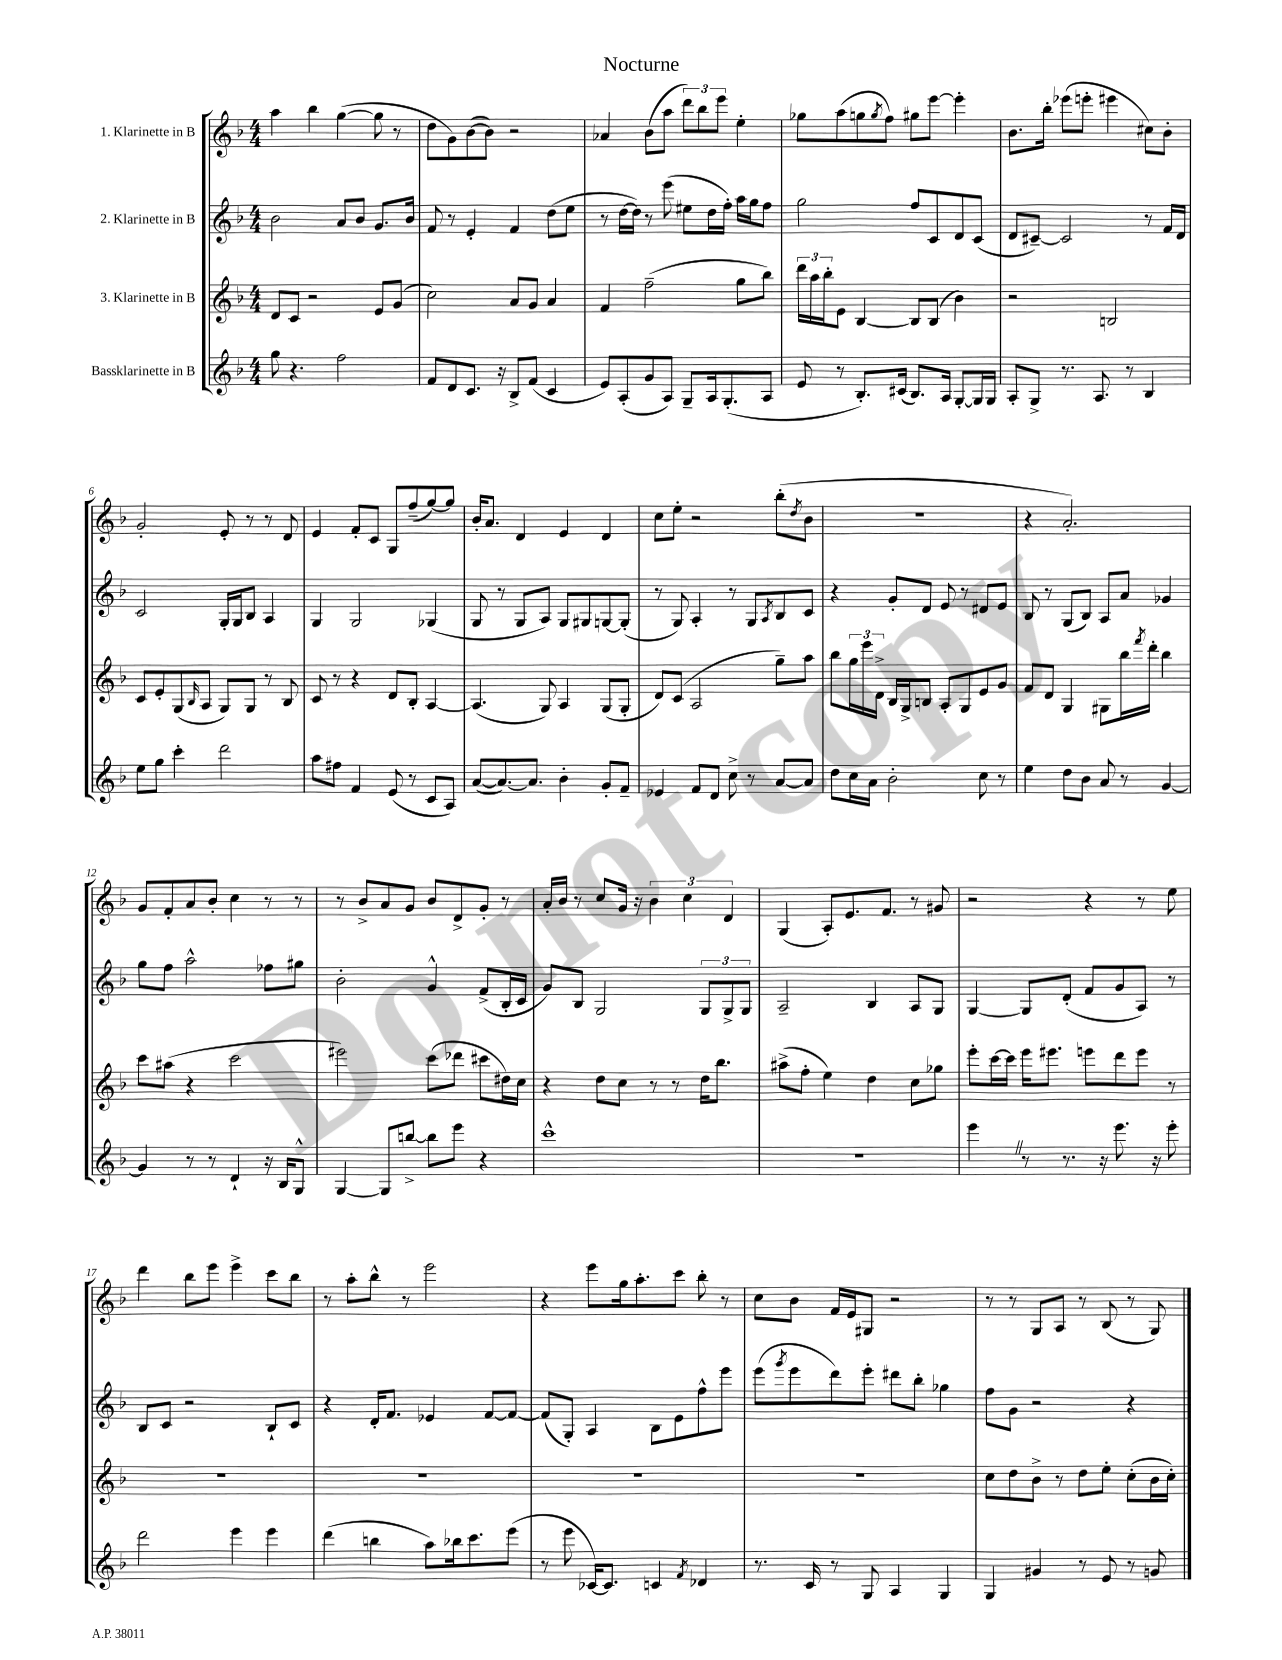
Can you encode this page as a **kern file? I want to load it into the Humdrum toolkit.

**kern	**kern	**kern	**kern
*staff4	*staff3	*staff2	*staff1
*clefG2	*clefG2	*clefG2	*clefG2
*k[b-]	*k[b-]	*k[b-]	*k[b-]
*M4/4	*M4/4	*M4/4	*M4/4
8gg	8d	2b-	4aa
4.r	8c	.	.
.	2r	.	4bb-
2ff	.	8a	([4gg
.	.	8b-	.
.	8e	8.g	8gg]
.	(8g	.	8r
.	.	16b-	.
=	=	=	=
8f	2cc)	8f	8dd
8d	.	8r	8g)
8.c	.	4e'	([8b-
.	.	.	8b-])
16r	.	.	.
8B-^	8a	4f	2r
(8f	8g	.	.
4c	4a	(8dd	.
.	.	8ee	.
=	=	=	=
8e)	4f	8r	4a-
(8A'	.	[16dd	.
.	.	16dd])	.
8g	(2ff~	8r	(8b-
8A)	.	(8eee	8aa
8G~	.	8ee#	12ddd)
.	.	.	12bb-
16A	.	16dd	.
.	.	.	12eee
(8.G'	.	16ff')	.
.	8gg	16aa	4ee'
.	.	16gg	.
8A	8bb-)	8ff	.
=	=	=	=
8e	24ddd	2gg	8gg-
.	24aa	.	.
.	24bb-'	.	.
8r	8e	.	(8aa
8.B-')	[4B-	.	8gg
.	.	.	8qgg
.	.	.	8ff)
(16c#	.	.	.
8.B-)	8B-]	8ff	8gg#
.	(8B-	8c	[8eee
16A	.	.	.
[8G'	4b-)	8d	4eee']
16G]	.	(8c	.
16G	.	.	.
=	=	=	=
8A'	2r	8d	8.b-
8G^	.	[8c#~)	.
.	.	.	16bb-'
8.r	.	2c#]	(8eee-
.	.	.	8eee'
8.A	.	.	.
.	2B	.	4eee#
8r	.	.	.
4B-	.	8r	8cc#)
.	.	16f	8b-'
.	.	16d	.
=	=	=	=
8ee	8c	2c	2g'
8gg	8e'	.	.
4ccc'	(8G	.	.
.	16qqB-	.	.
.	8A	.	.
2ddd	8G)	16G'	8e'
.	.	16G	.
.	8G	8B-	8r
.	8r	4A	8r
.	8B-	.	8d
=	=	=	=
8aa	8c	4G	4e
8ff#	8r	.	.
4f	4r	2G	8f'
.	.	.	8c
(8e	8d	.	8G
8r	8B-'	.	(8ff~
8c	[4A	(4G-	[8gg)
8A)	.	.	8gg]
=	=	=	=
([8a	(4.A]	8G	16b-'
.	.	.	8.a
8.a_)	.	8r	.
.	.	8G	4d
8.a]	.	.	.
.	8G)	8A)	.
4b-'	4A	8G	4e
.	.	8G#	.
8g'	(8G	[8G	4d
8f~	8G'	(8G']	.
=	=	=	=
4e-	8d)	8r	8cc
.	(8c	8G)	8ee'
8f	2A	4A'	2r
8d	.	.	.
8cc^	.	8r	.
8r	.	8G	.
.	.	8qA	.
[8a	8gg~)	8B-	(8bb-'
.	.	.	8qdd
8a]	8aa	8c	8b-
=	=	=	=
8dd	8bb-	4r	1r
16cc	24gg	.	.
.	24eee	.	.
16a	.	.	.
.	24d^	.	.
2b-'	16B-	8g'	.
.	16G^	.	.
.	8B	8d	.
.	8A'	8e	.
.	8G	8r	.
8cc	8e	8d#	.
8r	8g	8e	.
=	=	=	=
4ee	8f	8B-	4r
.	8d	8r	.
8dd	4G	(8G	2.a')
8b-	.	8B-)	.
8a	8G#	8A	.
8r	16bb-	8a	.
.	8qfff	.	.
.	16ddd'	.	.
[4g	4bb-	4g-	.
=	=	=	=
4g]	8ccc	8gg	8g
.	(8aa#	8ff	8f'
8r	4r	2aa^^	8a
8r	.	.	8b-'
4d`	2ccc	.	4cc
16r	.	8ff-	8r
16B-	.	.	.
8G^^	.	8gg#	8r
=	=	=	=
[4G	2eee#)	2b-'	8r
.	.	.	8b-^
8G]	.	.	8a
[8bb^	.	.	8g
8bb]	(8ccc	4g^^	8b-
8eee	8ddd-	.	8d^
4r	8ccc#	(8f^	8g'
.	16dd#)	16B-'	8r
.	16cc	16c	.
=	=	=	=
1ccc^^	4r	8g)	16a'
.	.	.	16b-
.	.	8B-	8r
.	8dd	2G	8cc
.	8cc	.	16g
.	.	.	16r
.	8r	.	6b-
.	8r	.	.
.	.	.	6cc
.	16dd	12G	.
.	8.bb-	.	.
.	.	12G^	6d
.	.	12G	.
=	=	=	=
1r	(8aa#^	2A~	(4G
.	8ff'	.	.
.	4ee)	.	8A')
.	.	.	8.e
.	4dd	4B-	.
.	.	.	8.f
.	8cc	8A	8r
.	8gg-	8G	8g#
=	=	=	=
4eee	8eee'	[4G	2r
.	[16ccc	.	.
.	16ccc]	.	.
8r	16eee	8G]	.
.	8.eee#	.	.
8.r	.	(8d'	.
.	8eee	8f	4r
16r	.	.	.
8.eee	8ddd	8g	.
.	8eee	8A)	8r
16r	.	.	.
8eee'	8r	8r	8ee
=	=	=	=
2ddd	1r	8B-	4ddd
.	.	8c	.
.	.	2r	8bb-
.	.	.	8eee
4eee	.	.	4eee^
4eee	.	8B-`	8ccc
.	.	8c	8bb-
=	=	=	=
(4ddd	1r	4r	8r
.	.	.	8aa'
4bb	.	16d'	8bb-^^
.	.	8.f	.
.	.	.	8r
8aa)	.	4e-	2eee
16bb-	.	.	.
8.ccc	.	.	.
.	.	[8f	.
(8eee	.	8f_	.
=	=	=	=
8r	1r	(8f]	4r
8eee	.	8G')	.
[16c-)	.	4A	8eee
8.c-]	.	.	.
.	.	.	16gg
.	.	.	8.aa'
4c	.	8B-	.
.	.	8e	8ccc
8qf	.	.	.
4d-	.	8ff^^	8bb-'
.	.	8eee	8r
=	=	=	=
8.r	1r	(8eee	8cc
.	.	8qggg	.
.	.	8eee	8b-
16c	.	.	.
8r	.	8ddd)	16f
.	.	.	16e
8G	.	8eee'	8G#
4A	.	8ddd#	2r
.	.	8bb-'	.
4G	.	4gg-	.
=	=	=	=
4G	8cc	8ff	8r
.	8dd	8g	8r
4g#	8b-^	2r	8G
.	8r	.	8A
8r	8dd	.	8r
8e	8ee'	.	(8B-
8r	(8cc'	4r	8r
8g	16b-	.	8G)
.	16cc')	.	.
==	==	==	==
*-	*-	*-	*-
